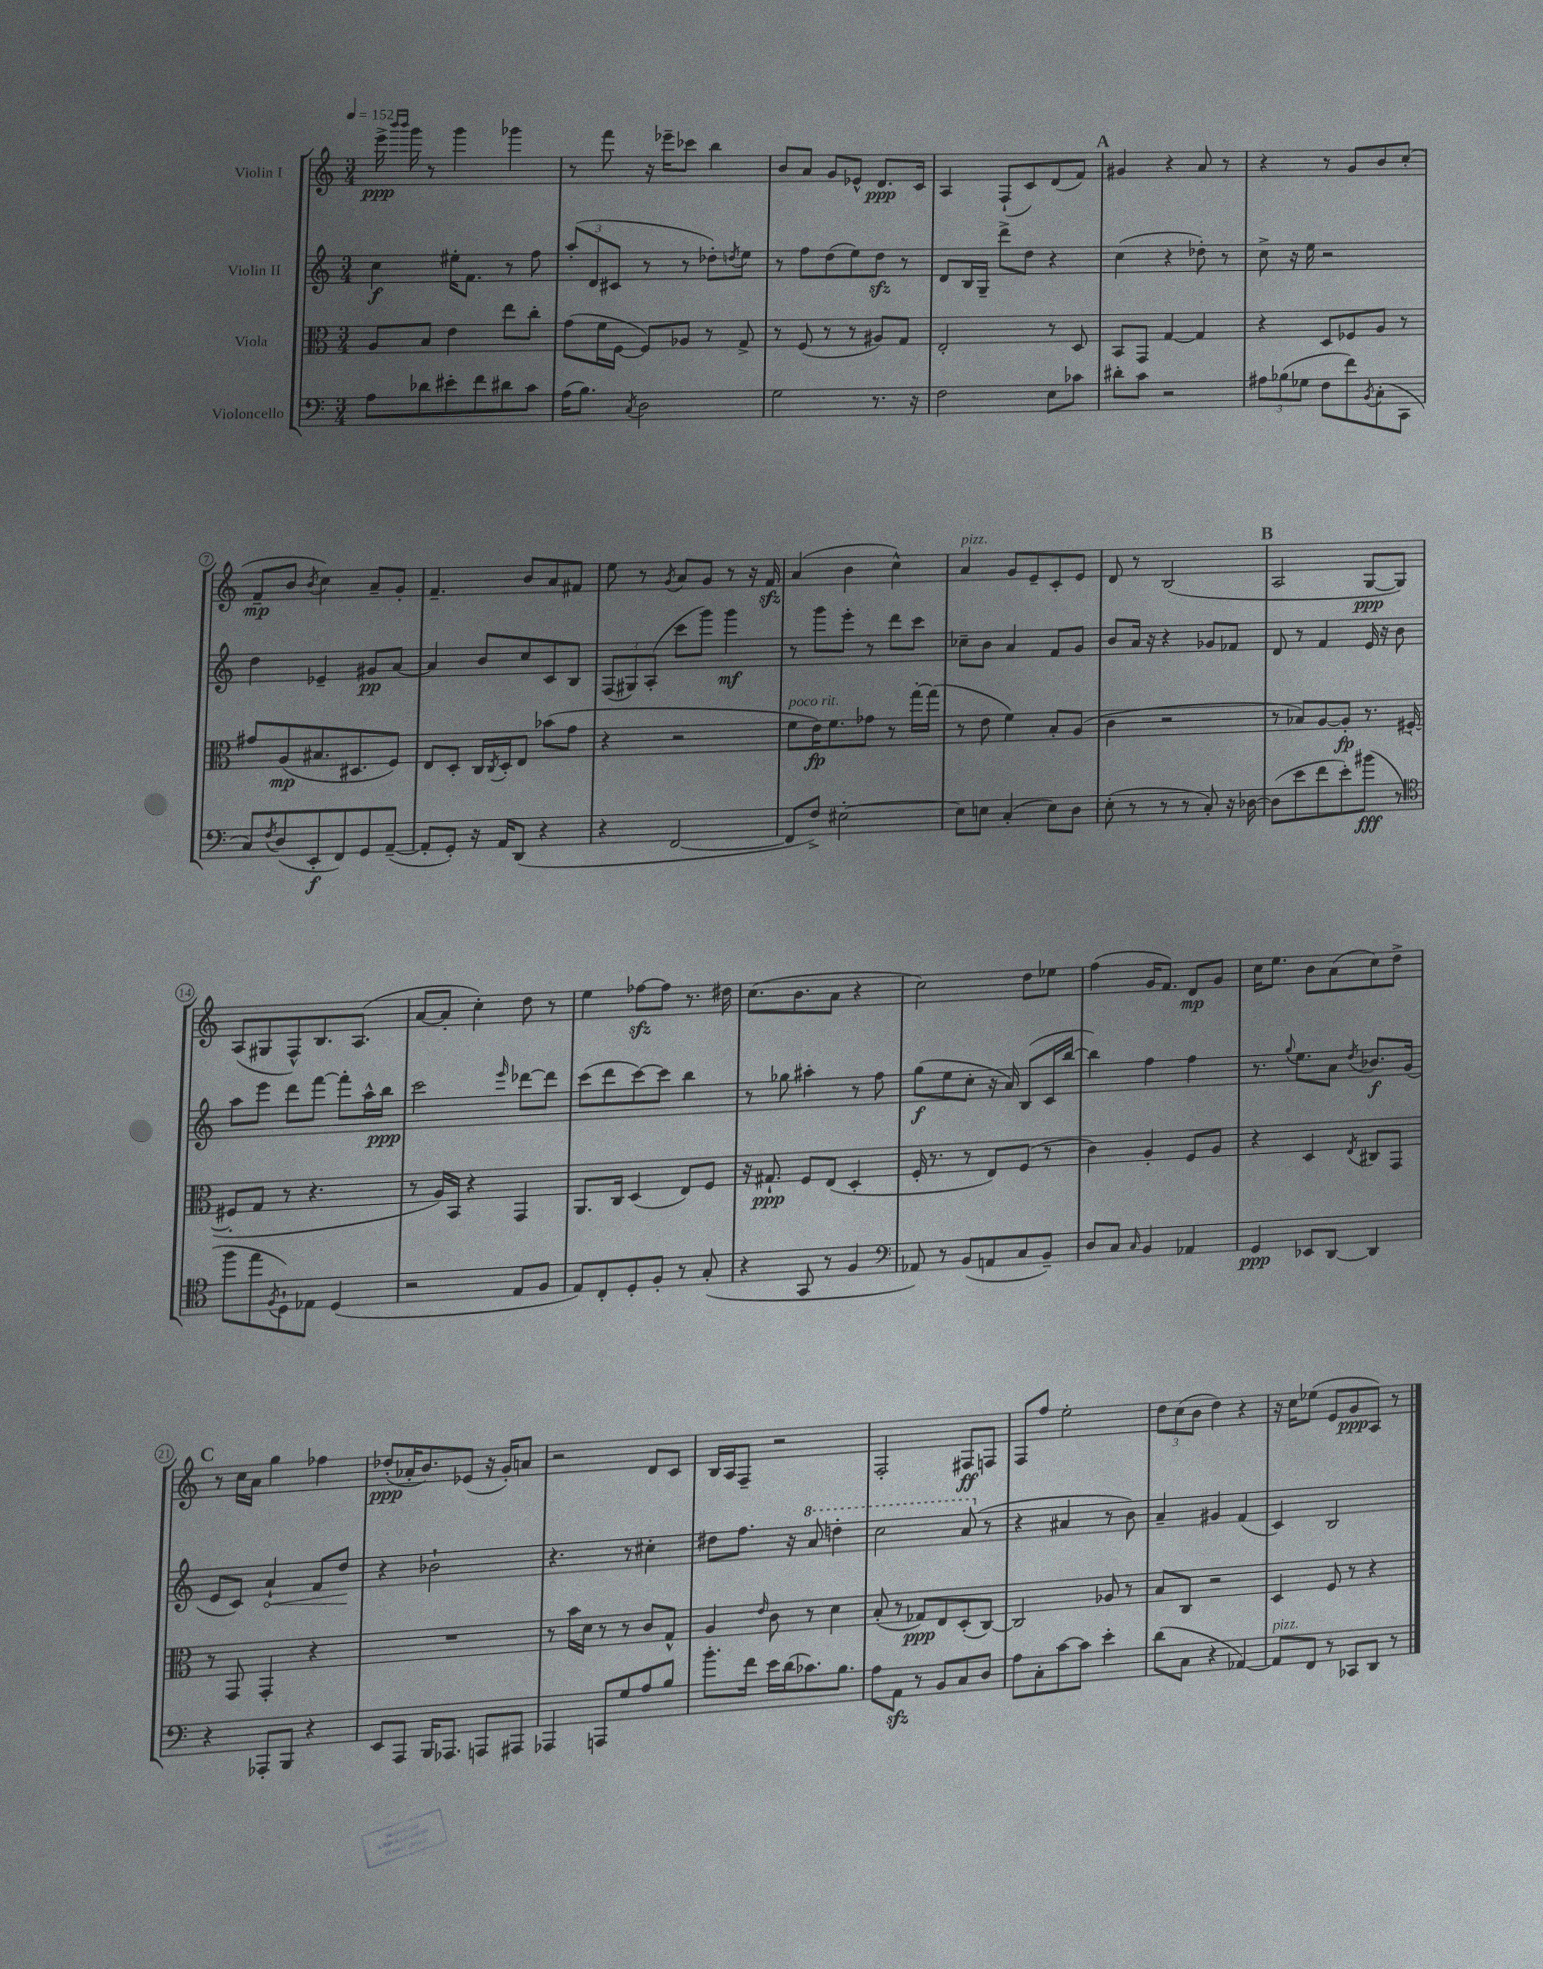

**kern	**dynam	**kern	**dynam	**kern	**dynam	**kern	**dynam
*part4	*part4	*part3	*part3	*part2	*part2	*part1	*part1
*staff4	*staff4	*staff3	*staff3	*staff2	*staff2	*staff1	*staff1
*I"Violoncello	*	*I"Viola	*	*I"Violin II	*	*I"Violin I	*
*clefF4	*	*clefC3	*	*clefG2	*	*clefG2	*
*k[]	*	*k[]	*	*k[]	*	*k[]	*
*M3/4	*	*M3/4	*	*M3/4	*	*M3/4	*
*MM152	*	*MM152	*	*MM152	*	*MM152	*
=1	=1	=1	=1	=1	=1	=1	=1
8A\L	.	8A/L	.	4cc\	f	16eee^\	ppp
.	.	.	.	.	.	16qqbbb/LL	.
.	.	.	.	.	.	16qqbbb/JJ	.
.	.	.	.	.	.	16ggg\	.
8d-X\	.	8B/J	.	.	.	8r	.
8e#X'\	.	4e\	.	16ee#X'\KL	.	4ggg\	.
.	.	.	.	8.f\J	.	.	.
8f\	.	.	.	.	.	.	.
8d#X\	.	8ee\L	.	8r	.	4ggg-X\	.
8c\J	.	8cc'\J	.	8ff\	.	.	.
=2	=2	=2	=2	=2	=2	=2	=2
(16A\KL	.	(8g\L	.	(12aa'/L	.	8r	.
8.B\J)	.	.	.	.	.	.	.
.	.	.	.	12d/	.	.	.
.	.	16f\L	.	.	.	8fff\	.
.	.	.	.	12c#X/J	.	.	.
.	.	[16F\JJ	.	.	.	.	.
8qC/	.	.	.	.	.	.	.
2D\	.	8F/L])	.	8r	.	16r	.
.	.	.	.	.	.	16eee-X~\KL	.
.	.	8A-X/J	.	8r	.	8ccc-X\J	.
.	.	8r	.	8dd-X'\L)	.	4bb\	.
.	.	.	.	8qddn/	.	.	.
.	.	8G^/	.	8ee\J	.	.	.
=3	=3	=3	=3	=3	=3	=3	=3
2G\	.	8r	.	8r	.	8b/L	.
.	.	(8F/	.	8ff\L	.	8a/J	.
.	.	8r	.	(8dd\	.	8g/L	.
.	.	8r	.	8ee\)	.	8e-X^^/J	.
8.r	.	8A#X/L)	.	8ddzz\J	.	8.d/L	ppp
.	.	8G/J	.	8r	.	.	.
16r	.	.	.	.	.	16c/Jk	.
=4	=4	=4	=4	=4	=4	=4	=4
2F\	.	2E'/	.	8d/L	.	4A/	.
.	.	.	.	16B/L	.	.	.
.	.	.	.	16G~/JJ	.	.	.
.	.	.	.	8ddd^\L	.	(8F`/L	.
.	.	.	.	8dd\J	.	8c/)	.
8E\L	.	8r	.	4r	.	(8d/	.
8c-X\J	.	8D/	.	.	.	8f/J)	.
!!LO:REH:place=s1:t=A
=5	=5	=5	=5	=5	=5	=5	=5
8d#X'\L	.	8BB/L	.	(4cc\	.	4g#X/	.
8c\J	.	8GG/J	.	.	.	.	.
2r	.	[4G/	.	4r	.	4r	.
.	.	4G/]	.	8dd-X'\)	.	8a/	.
.	.	.	.	8r	.	8r	.
=6	=6	=6	=6	=6	=6	=6	=6
12A#X\L	.	4r	.	8cc^\	.	4r	.
(12B-X\	.	.	.	.	.	.	.
.	.	.	.	16r	.	.	.
12G-X\J	.	.	.	.	.	.	.
.	.	.	.	16ee\	.	.	.
8F\L	.	8D/L	.	2r	.	8r	.
8f\)	.	8F-X/	.	.	.	8g/L	.
8qBB/	.	.	.	.	.	.	.
(8C'\	.	8A/J	.	.	.	8b/	.
8CC\J	.	8r	.	.	.	(8cc'/J	.
!!LO:LB:g=z
=7	=7	=7	=7	=7	=7	=7	=7
8C/L)	.	8g#X/L	.	4dd\	.	8f~/L	mp
8qF/	.	.	.	.	.	.	.
(8D/	.	(8A/	mp	.	.	8b/J	.
.	.	.	.	.	.	8qb/	.
8EE'/	f	8.B#X/	.	4e-X~/	.	4cc\)	.
8FF/)	.	.	.	.	.	.	.
.	.	8.D#X/	.	.	.	.	.
8GG/	.	.	.	8g#X/L	pp	8a~/L	.
([8AA~/J	.	8F/J)	.	[8a/J	.	8g'/J	.
=8	=8	=8	=8	=8	=8	=8	=8
8AA'/L]	.	8E/L	.	4a/]	.	4.f~/	.
8GG'/J)	.	8D'/J	.	.	.	.	.
16r	.	16C/LL	.	8b/L	.	.	.
.	.	8qC/	.	.	.	.	.
16AA/KL	.	16D'/J	.	.	.	.	.
(8DD/J	.	8E/J	.	8cc/	.	8b/L	.
4r	.	(8b-X\L	.	8c/	.	8a/	.
.	.	8g\J	.	8B/J	.	8f#X/J	.
=9	=9	=9	=9	=9	=9	=9	=9
4r	.	4r	.	(12F/L	.	8ee\	.
.	.	.	.	12G#X/)	.	.	.
.	.	.	.	.	.	8r	.
.	.	.	.	(12A'/J	.	.	.
.	.	.	.	.	.	8qg/	.
[2FF/	.	2r	.	8ccc\L	.	8a/L	.
.	.	.	.	8ggg\J)	.	8g/J	.
.	.	.	.	4ggg\	mf	8r	.
.	.	.	.	.	.	16r	.
.	.	.	.	.	.	16fzz/	.
=10	=10	=10	=10	=10	=10	=10	=10
!	!	!LO:TX:a:i:t=poco rit.	!	!	!	!	!
8FF/L]	.	8f\L	.	8r	.	(4a/	.
8F^/J)	.	16e\K)	fp	8ggg\L	.	.	.
.	.	8.f\	.	.	.	.	.
[2E#X'\	.	.	.	8eee'\J	.	4b\	.
.	.	8g-X\J	.	8r	.	.	.
.	.	8r	.	8ddd\L	.	4cc^^\)	.
.	.	[16gg'\LL	.	8ccc\J	.	.	.
.	.	(16gg\JJ]	.	.	.	.	.
=11	=11	=11	=11	=11	=11	=11	=11
!	!	!	!	!	!	!LO:TX:a:i:t=pizz.	!
8E#\L]	.	8r	.	8cc-X~\L	.	4a/	.
8En\J	.	8e\	.	8b\J	.	.	.
(4C'/	.	4f\)	.	4a/	.	8g/L	.
.	.	.	.	.	.	8e~/	.
8E\L)	.	8B'/L	.	8f/L	.	8c'/	.
8D\J	.	(8A/J	.	8g/J	.	8e/J	.
=12	=12	=12	=12	=12	=12	=12	=12
(8E'\	.	4c\	.	8b/L	.	8d/	.
8r	.	.	.	16a/Jk	.	8r	.
.	.	.	.	16r	.	.	.
8r	.	2r	.	4r	.	(2B/	.
8r	.	.	.	.	.	.	.
8C'/)	.	.	.	8g-X/L	.	.	.
16r	.	.	.	8f-X/J	.	.	.
[16D-X\	.	.	.	.	.	.	.
!!LO:REH:place=s1:t=B
=13	=13	=13	=13	=13	=13	=13	=13
(8D-\L]	.	8r	.	8d/	.	2A/	.
8e\	.	8B-X/L)	.	8r	.	.	.
8f\	.	[8A/	.	4f/	.	.	.
8e'\)	.	8A'/J]	fp	.	.	.	.
(8b#X\J	fff	8.r	.	16e/	.	[8G/L	ppp
.	.	.	.	16r	.	.	.
8r	.	.	.	8b\	.	8G/J])	.
.	.	([16F#X'/	.	.	.	.	.
!!LO:LB:g=z
=14	=14	=14	=14	=14	=14	=14	=14
*clefC4	*	*	*	*	*	*	*
8ff\L	.	8F#X'/L]	.	8aa\L	.	(8A/L	.
8ee\	.	8G/J	.	8eee\J	.	8G#X/	.
8qF/	.	.	.	.	.	.	.
8D`\)	.	8r	.	8ddd\L	.	8F^^/)	.
8E-X\J	.	4.r	.	[8fff\J	.	8.B/	.
(4D/	.	.	.	8fff'\L]	.	.	.
.	.	.	.	.	.	(8.A/J	.
.	.	.	.	16aa^^\L	.	.	.
.	.	.	.	16bb\JJ	ppp	.	.
=15	=15	=15	=15	=15	=15	=15	=15
2r	.	8r	.	2ccc\	.	[8a/L	.
.	.	16A/LL)	.	.	.	8a'/J]	.
.	.	16BB/JJ	.	.	.	.	.
.	.	4r	.	.	.	4cc'\)	.
.	.	.	.	16qqeee/	.	.	.
8E/L	.	4GG/	.	[8ddd-X\L	.	8dd\	.
8F/J	.	.	.	8ddd-\J]	.	8r	.
=16	=16	=16	=16	=16	=16	=16	=16
8E/L)	.	8.AA/L	.	(8ccc\L	.	4ee\	.
8C'/	.	.	.	8ddd\	.	.	.
.	.	16C/Jk	.	.	.	.	.
8D'/	.	(4D/	.	[8ccc\)	.	[8ff-Xzz\L	.
8F'/J	.	.	.	8ccc\J]	.	8ff-\J]	.
8r	.	8E/L)	.	4bb\	.	8.r	.
(8G'/	.	8F/J	.	.	.	.	.
.	.	.	.	.	.	16dd#X\	.
=17	=17	=17	=17	=17	=17	=17	=17
4r	.	16r	.	8r	.	(8.cc\L	.
.	.	8.G#X`/	ppp	.	.	.	.
.	.	.	.	8gg-X\	.	.	.
.	.	.	.	.	.	8.b\	.
8GG/	.	8F/L	.	4aa#X'\	.	.	.
8r	.	(8E/J	.	.	.	8a\J	.
4F/	.	4D'/	.	8r	.	4r	.
.	.	.	.	8ff\	.	.	.
=18	=18	=18	=18	=18	=18	=18	=18
*clefF4	*	*	*	*	*	*	*
8AA-X/)	.	16F'/	.	(8gg\L	f	2cc\)	.
.	.	8.r	.	.	.	.	.
8r	.	.	.	8ee\	.	.	.
(8BB/L	.	8r	.	8cc'\J	.	.	.
8AAn/	.	8E/L)	.	16r	.	.	.
.	.	.	.	16a/)	.	.	.
8C/	.	(8F/J	.	(8B/L	.	8dd\L	.
8BB~/J)	.	8r	.	16c/L	.	8ee-X\J	.
.	.	.	.	[16bb/JJ	.	.	.
=19	=19	=19	=19	=19	=19	=19	=19
8D/L	.	4c\)	.	4bb\])	.	(4ff\	.
8C/J	.	.	.	.	.	.	.
16qqC/	.	.	.	.	.	.	.
4BB/	.	4A'/	.	4ff\	.	16g/KL	.
.	.	.	.	.	.	8.f/J)	.
4AA-X/	.	8F/L	.	4ff\	.	8d/L	mp
.	.	8A/J	.	.	.	8g/J	.
=20	=20	=20	=20	=20	=20	=20	=20
4GG/	ppp	4r	.	8.r	.	16cc\KL	.
.	.	.	.	.	.	8.ee\J	.
.	.	.	.	8qqgg/	.	.	.
.	.	.	.	8.ee\L	.	.	.
8EE-X/L	.	4D/	.	.	.	8b\L	.
[8DD/J	.	.	.	8a\J	.	(8a\	.
.	.	8qE/	.	8qdd/	.	.	.
4DD/]	.	8C#X/L	.	8.b-X/L	f	8cc\)	.
.	.	8GG/J	.	.	.	8dd^\J	.
.	.	.	.	(16g/Jk	.	.	.
!!LO:LB:g=z
!!LO:REH:place=s1:t=C
=21	=21	=21	=21	=21	=21	=21	=21
4r	.	8r	.	8e/L	.	8r	.
.	.	8GG/	.	8c/J)	.	16cc\LL	.
.	.	.	.	.	.	16a\JJ	.
!	!	!	!	!	!LO:HP:b	!	!
8AAA-X'/L	.	4GG'/	.	4a`/	<	4gg\	.
8BBB/J	.	.	.	.	.	.	.
4r	.	4r	.	8f/L	.	4ff-X\	.
.	.	.	.	8dd/J	.	.	.
.	.	.	.	.	[	.	.
=22	=22	=22	=22	=22	=22	=22	=22
8EE/L	.	2.r	.	4r	.	(8dd-X'/L	ppp
8AAA/J	.	.	.	.	.	16a-X'/K	.
.	.	.	.	.	.	8.b/)	.
16BBB/KL	.	.	.	2b-X`\	.	.	.
8.AAA-X/J	.	.	.	.	.	.	.
.	.	.	.	.	.	(8e-X/J	.
8AAAn/L	.	.	.	.	.	16r	.
.	.	.	.	.	.	16g'/KL)	.
8AAA#X/J	.	.	.	.	.	8an/J	.
=23	=23	=23	=23	=23	=23	=23	=23
4AAA-X/	.	8r	.	4.r	.	2r	.
.	.	16b\LL	.	.	.	.	.
.	.	16d\JJ	.	.	.	.	.
8AAAn/L	.	8r	.	.	.	.	.
8G/	.	8r	.	8r	.	.	.
8A/	.	8c/L	.	4cc#X'\	.	8d/L	.
8B/J	.	8G^^/J	.	.	.	8c/J	.
=24	=24	=24	=24	=24	=24	=24	=24
8.b'\L	.	4A/	.	8dd#X\L	.	16B/LL	.
.	.	.	.	.	.	16A/J	.
.	.	.	.	8.ff\J	.	8F~/J	.
16f\Jk	.	.	.	.	.	.	.
.	.	16qqe/	.	.	.	.	.
16e\LL	.	8c\	.	.	.	2r	.
(16d\J	.	.	.	16r	.	.	.
*	*	*	*	*8va	*	*	*
8.c-X\)	.	8r	.	8aa/	.	.	.
.	.	4d\	.	4dddn'\	.	.	.
8.B\J	.	.	.	.	.	.	.
=25	=25	=25	=25	=25	=25	=25	=25
8A\L	.	(8B'/	.	2ccc\	.	2F'/	.
8AAzz\J	.	8r	.	.	.	.	.
8r	.	8G-X/L)	ppp	.	.	.	.
8BB/L	.	8E/	.	.	.	.	.
8C/	.	(8D'/	.	(8aa/	.	8F#X/L	ff
*	*	*	*	*X8va	*	*	*
8D/J	.	[8C/J)	.	8r	.	8Fn/J	.
=26	=26	=26	=26	=26	=26	=26	=26
8A\L	.	2C/]	.	4r	.	8F/L	.
8C'\	.	.	.	.	.	8ff/J	.
[8c\	.	.	.	4a#X/	.	2ee'\	.
8c\J]	.	.	.	.	.	.	.
4e'\	.	8A-X/	.	8r	.	.	.
.	.	8r	.	8b\)	.	.	.
=27	=27	=27	=27	=27	=27	=27	=27
(8d\L	.	8B/L	.	4a~/	.	12dd\L	.
.	.	.	.	.	.	(12cc\	.
8C\J	.	8C/J	.	.	.	.	.
.	.	.	.	.	.	12b\J	.
4r	.	2r	.	4g#X/	.	4dd\)	.
[4AA-X/)	.	.	.	(4f/	.	4r	.
=28	=28	=28	=28	=28	=28	=28	=28
!LO:TX:a:i:t=pizz.	!	!	!	!	!	!	!
8AA-/L]	.	4D/	.	4c/)	.	16r	.
.	.	.	.	.	.	16cc\KL	.
8FF/J	.	.	.	.	.	(8ee-X\J	.
8r	.	8F/	.	2B/	.	8e/L	.
8CC-X/L	.	8r	.	.	.	8g/	ppp
8DD/J	.	4r	.	.	.	8A/J)	.
8r	.	.	.	.	.	8r	.
==	==	==	==	==	==	==	==
*-	*-	*-	*-	*-	*-	*-	*-
